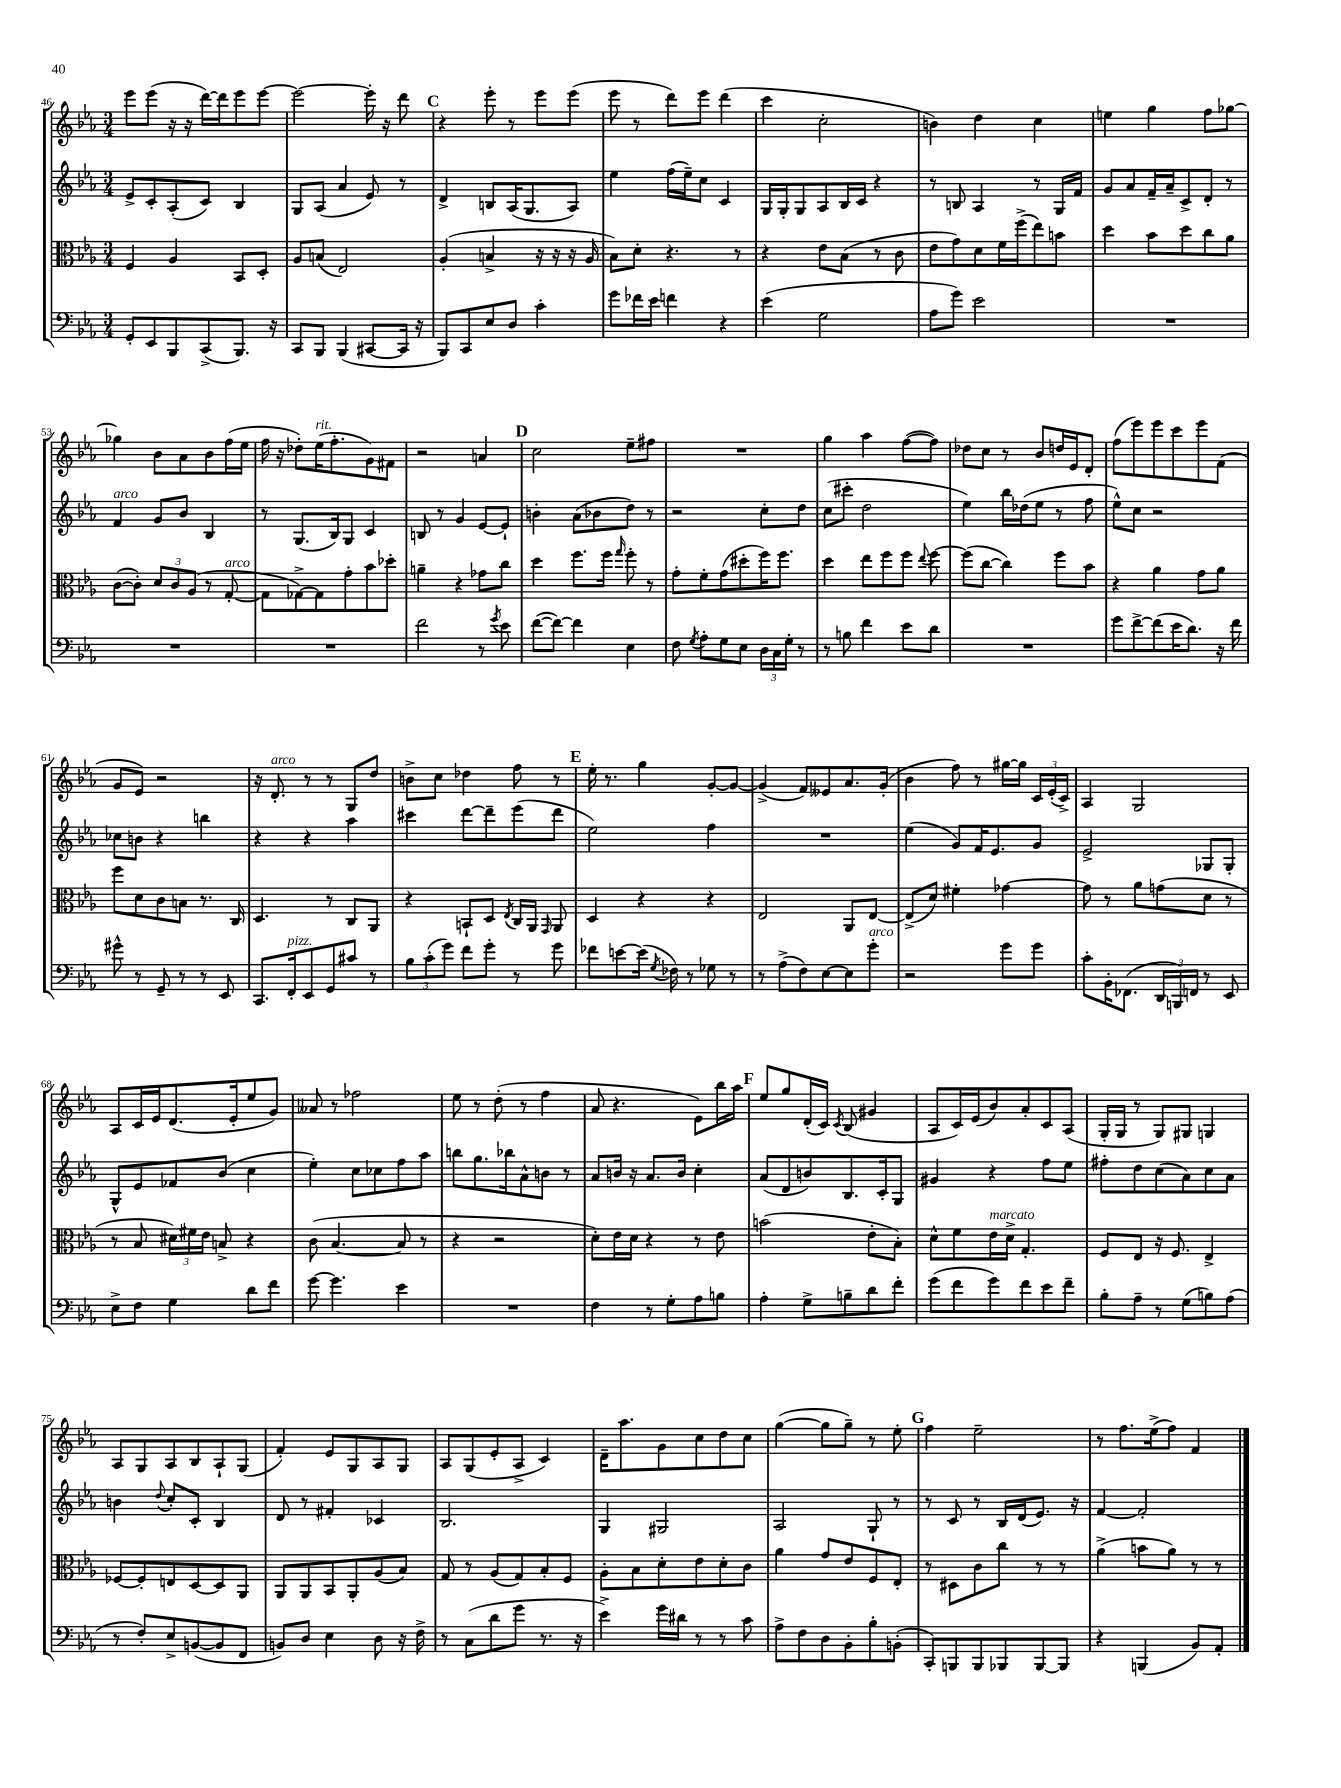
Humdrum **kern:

**kern	**kern	**kern	**kern
*staff4	*staff3	*staff2	*staff1
*clefF4	*clefC3	*clefG2	*clefG2
*k[b-e-a-]	*k[b-e-a-]	*k[b-e-a-]	*k[b-e-a-]
*M3/4	*M3/4	*M3/4	*M3/4
8GG'/L	4F/	8e-^/L	8eee-\L
8EE-/	.	8c'/	(8eee-\J
8BBB-/	4A-/	(8A-'/	16r
.	.	.	16r
(8CC^/	.	8c/J)	[16ddd\LL)
.	.	.	16ddd\]J
8.BBB-/J)	8BB-/L	4B-/	8eee-\
.	8D'/J	.	[8eee-\J
16r	.	.	.
=	=	=	=
8CC/L	8A-/L	8G/L	2eee-\_
8BBB-/J	(8B/J	(8A-/J	.
(4BBB-/	2E-/)	4a-/	.
[8CC#/L	.	8e-/)	16eee-'\]
.	.	.	16r
16CC#/]Jk	.	8r	8ddd\
16r	.	.	.
=	=	=	=
8BBB-/L)	(4A-'/	4d^/	4r
8CC/	.	.	.
8E-/	4B^/	8B/L	8eee-'\
8D/J	.	(16A-/K	8r
.	.	8.G/	.
4c'\	16r	.	8eee-\L
.	16r	.	.
.	16r	8A-/J)	(8eee-\J
.	16A-/	.	.
=	=	=	=
8g\L	8B-\L)	4ee-\	8eee-\
16f-\L	8d'\J	.	8r
16e-\JJ	.	.	.
4f\	4.r	(16ff\LL	8ddd\L)
.	.	16ee-~\J)	.
.	.	8cc\J	8eee-\J
4r	.	4c/	(4ddd\
.	8r	.	.
=	=	=	=
(4e-\	4r	16G/LL	4ccc\
.	.	16G'/J	.
.	.	8G/	.
2G\	8e-\L	8A-/	2cc'\
.	(8B-\J	16B-/L	.
.	.	16c/JJ	.
.	8r	4r	.
.	8c\	.	.
=	=	=	=
8A-\L	8e-\L	8r	4b\)
8g\J)	8g\)	8B/	.
2e-\	8d\	4A-/	4dd\
.	16f\L	.	.
.	(16ff^\J	.	.
.	8ee-\)	8r	4cc\
.	8b\J	16G/LL	.
.	.	16f/JJ	.
=	=	=	=
2.r	4dd\	8g/L	4ee\
.	.	8a-/	.
.	8b-\L	16f~/L	4gg\
.	.	16a-~/J	.
.	8dd\	8c^/	.
.	8cc\	8d'/J	8ff\L
.	8a-\J	8r	[8gg-\J
=	=	=	=
2.r	([8c\L	4f/	4gg-\]
.	8c'\]J)	.	.
.	12d/L	8g/L	8b-\L
.	12c/	.	.
.	.	8b-/J	8a-\
.	(12A-/J	.	.
.	8r	4B-/	8b-\
.	[8G'/	.	(16ff\L
.	.	.	16ee-\JJ
=	=	=	=
2.r	8G\]L	8r	16ff\
.	.	.	16r
.	[8G-^\)	(8.G/L	8dd-'\L)
.	8G-\]	.	(16ee-\K
.	.	16B-/k)	8.ff'\
.	8g'\	8G/J	.
.	8b-\	4c/	8g\)
.	8dd-'\J	.	8f#\J
=	=	=	=
2f\	4a~\	8B/	2r
.	.	8r	.
.	4r	4g/	.
8r	8g-\L	[8e-/L	4a/
8qg/	.	.	.
8e-\	8cc\J	8e-`/]J	.
=	=	=	=
([8f\L	4dd\	4b'\	2cc\
8f\_J)	.	.	.
4f\]	8.ff\L	(8a-\L	.
.	.	8b-\	.
.	16ff\Jk	.	.
.	16qqgg/	.	.
4E-\	8ff'\	8dd\J)	8ee-~\L
.	8r	8r	8ff#\J
=	=	=	=
8F\	8g'\L	2r	2.r
8qG/	.	.	.
8A-'\L	8f'\	.	.
8G\	(8g\	.	.
8E-\J	8dd#'\	.	.
24D\LL	16ff\K)	8cc'\L	.
24C\	.	.	.
.	8.ff\J	.	.
24G'\JJ	.	.	.
8r	.	8dd\J	.
=	=	=	=
8r	4dd\	(8cc\L	4gg\
8B\	.	8ccc#'\J	.
4f\	8ee-\L	2dd\	4aa-\
.	8ff\	.	.
8e-\L	8ff\J	.	([8ff\L
.	8qqee-/	.	.
8d\J	[8ff\	.	8ff\]J)
=	=	=	=
2.r	(8ff\]L	4ee-\)	8dd-\L
.	[8cc\J	.	8cc\J
.	4cc\])	16bb-\LL	8r
.	.	(16dd-\J	.
.	.	8ee-\J	8b-/L
.	8ff\L	8r	16dd/L
.	.	.	16e-/J
.	8b-\J	8ff\	8d'/J
=	=	=	=
8g\L	4r	8ee-^^\L)	(8ff\L
[8f^\	.	8cc\J	8eee-\)
(8f\]	4a-\	2r	8eee-\
16e-\K	.	.	8ccc\
8.d\J)	.	.	.
.	8g\L	.	8eee-\
16r	8a-\J	.	(8f\J
16f\	.	.	.
=	=	=	=
8g#^^\	8ff\L	8cc-\L	8g/L
8r	8d\	8b\J	8e-/J)
8GG~/	8c\	4r	2r
8r	8B\J	.	.
8r	8.r	4bb\	.
8EE-/	.	.	.
.	16C/	.	.
=	=	=	=
8.CC/L	4.D/	4r	16r
.	.	.	8.d'/
16FF'/k	.	.	.
8EE-/	.	4r	8r
8GG/	8r	.	8r
8c#/J	8C/L	4aa-\	8G/L
8r	8AA-/J	.	8dd/J
=	=	=	=
12B-\L	4r	4ccc#\	8b^\L
(12c'\	.	.	.
.	.	.	8cc\J
12g\J)	.	.	.
8f\L	8BB`/L	[8ddd\L	4dd-\
8g'\J	8D/J	8ddd~\]	.
.	8qE-/	.	.
8r	16C/LL	(8eee-\	8ff\
.	16AA-/JJ	.	.
.	16qqGG/	.	.
8g\	8AA-/	8ddd\J	8r
=	=	=	=
8f-\L	4D/	2ee-\)	16ee-'\
.	.	.	8.r
[8e\	.	.	.
(16e\]Jk	4r	.	4gg\
8qG/	.	.	.
16F-\)	.	.	.
8r	.	.	.
8G-\	4r	4ff\	[8g'/L
8r	.	.	8g/_J
=	=	=	=
8r	2E-/	2.r	(4g^/]
(8A-^\L	.	.	.
8F\)	.	.	8f/L)
[8E-\	.	.	8e--/
8E-\]	8AA-/L	.	8.a-/
8g'\J	[8E-/J	.	.
.	.	.	(16g'/Jk
=	=	=	=
2r	(8E-^/]L	(4ee-\	4b-\
.	8d/J)	.	.
.	4f#'\	8g/L)	8ff\)
.	.	16f/K	8r
.	.	8.e-/	.
8g\L	[4g-\	.	[16gg#\LL
.	.	.	16gg#\]JJ
8g\J	.	8g/J	24c/LL
.	.	.	(24e-'/
.	.	.	24c^/JJ)
=	=	=	=
8c'\L	8g-\]	2e-^/	4A-/
16BB-'\K	8r	.	.
(8.FF-\J	.	.	.
.	8a-\L	.	2G/
24DD/LL	(8g\	.	.
24BBB/)	.	.	.
24FF/JJ	.	.	.
8r	8d\J	8G-/L	.
8EE-/	8r	8G-'/J	.
=	=	=	=
8E-^\L	8r	8G^^/L	8A-/L
8F\J	8B-/	8e-/	16c/L
.	.	.	16e-/J
4G\	24d#\LL)	8f-/	(8.d/
.	24f#\	.	.
.	24e-\JJ	.	.
.	8B^/	(8b-/J	.
.	.	.	16e-'/k
8d\L	4r	4cc\	8ee-/
8f\J	.	.	8g/J)
=	=	=	=
[8g\	(8c\	4ee-'\)	8a--/
4.g\]	[4.B-/	.	8r
.	.	8cc\L	2ff-\
.	.	8cc-\	.
4e-\	8B-/]	8ff\	.
.	8r	8aa-\J	.
=	=	=	=
2.r	4r	8bb\L	8ee-\
.	.	8.gg\	8r
.	2r	.	(8dd'\
.	.	16bb-\k	.
.	.	8a-^^\	8r
.	.	8b\J	4ff\
.	.	8r	.
=	=	=	=
4F\	8d'\L)	8a-/L	8a-/
.	16e-\L	16b/Jk	4.r
.	16d\JJ	16r	.
8r	4r	8.a-/L	.
8G'\L	.	.	.
.	.	16b/Jk	.
8A-\	8r	4cc'\	8e-\L)
8B\J	8e-\	.	16bb-\L
.	.	.	16aa-\JJ
=	=	=	=
4A-'\	(2b\	(8a-/L	8ee-/L
.	.	8d/	8gg/
8G^\L	.	8b/)	(16d'/L
.	.	.	16c/JJ)
.	.	.	8qc/
8B~\	.	8.B-/	(8B-/
8d\	8e-'\L	.	4g#/
.	.	16c'/k	.
8f'\J	8B-'\J)	8G/J	.
=	=	=	=
(8g\L	8d^^\L	4g#/	8A-/L
8f\	8f\	.	16c/L)
.	.	.	(16e-/J
8g\)	16e-\L	4r	8b-/)
.	16d^\JJ	.	.
8f\	4.G'/	.	8a-'/
8e-\	.	8ff\L	8c/
8f~\J	.	8ee-\J	(8A-/J
=	=	=	=
8B-'\L	8F/L	8ff#'\L	16G'/LL
.	.	.	16G/JJ
8A-~\J	8E-/J	8dd\	8r
8r	16r	(8cc\	8G/L)
.	8.F/	.	.
(8G\L	.	8a-\)	8G#/J
8B\)	4E-^/	8cc\	4G/
(8A-\J	.	8a-\J	.
=	=	=	=
8r	[8F-/L	4b\	8A-/L
8F'/L)	8F-'/]	.	8G/
.	.	8qqdd/	.
8E-^/	8E/	8cc'/L	8A-/
([8BB/	[8D/	8c'/J	8B-/
8BB/]	8D/]	4B-/	8A-`/
8FF/J	8AA-/J	.	(8G/J
=	=	=	=
8BB/L)	8AA-/L	8d/	4f'/)
8D/J	8AA-/	8r	.
4E-\	8BB-/	4f#'/	8e-/L
.	8AA-'/	.	8G/
8D\	(8A-/	4c-/	8A-/
16r	8B-/J)	.	8G/J
16F^\	.	.	.
=	=	=	=
8r	8G/	2.B-/	8A-/L
(8C\L	8r	.	(8G/
8d\	(8A-/L	.	8e-'/
8g\J	8G/)	.	8A-^/J
8.r	8B-'/	.	4c/)
.	8F/J	.	.
16r	.	.	.
=	=	=	=
4e-^\)	8A-'\L	4G/	16d~\LK
.	.	.	8.aa-\
.	8B-\	.	.
16g\LL	8d'\	2G#/	8g\
16d#\JJ	.	.	.
8r	8e-\	.	8cc\
8r	8d'\	.	8dd\
8c\	8c\J	.	8cc\J
=	=	=	=
8A-^\L	4a-\	2A-/	([4gg\
8F\	.	.	.
8D\	8g/L	.	8gg\]L
8BB-'\	8e-/	.	8gg~\J)
8B-'\	8F/	8G`/	8r
(8BB'\J	8E-'/J	8r	8ee-'\
=	=	=	=
8CC'/L)	8r	8r	4ff\
8BBB/	8D#\L	8c/	.
8BBB/	8c\	8r	2ee-~\
8BBB-/	8cc\J	16B-/LL	.
.	.	(16d/J	.
[8BBB-/	8r	8.e-/J)	.
8BBB-/]J	8r	.	.
.	.	16r	.
=	=	=	=
4r	(4a-^\	[4f/	8r
.	.	.	8.ff\L
(4BBB/	8b\L	2f'/]	.
.	.	.	(16ee-^\k
.	8a-\J)	.	8ff\J)
8BB-/L)	8r	.	4f/
8AA-'/J	8r	.	.
==	==	==	==
*-	*-	*-	*-
